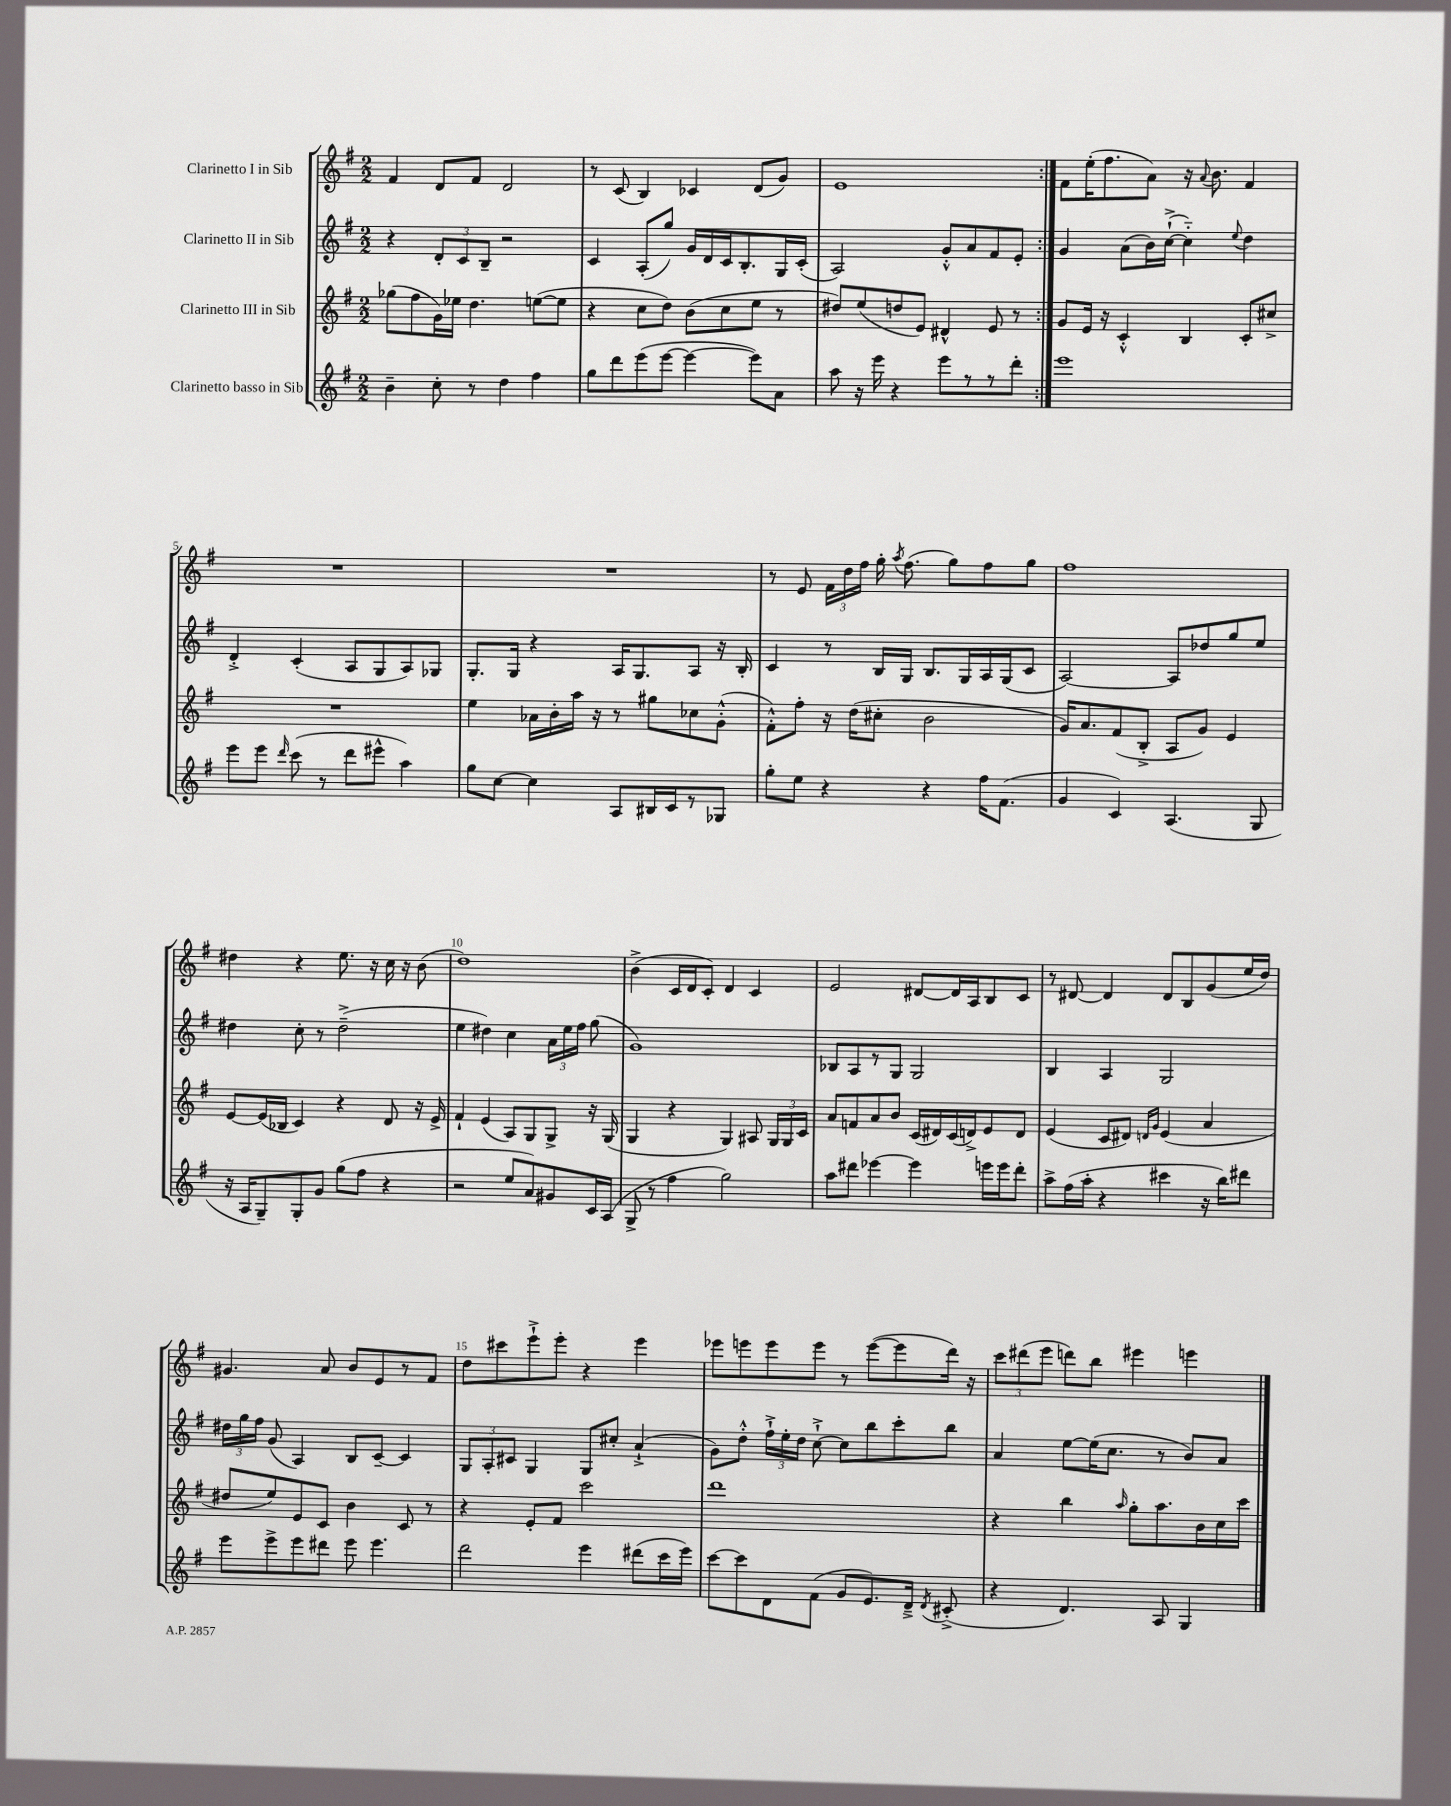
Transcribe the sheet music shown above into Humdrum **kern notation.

**kern	**kern	**kern	**kern
*staff4	*staff3	*staff2	*staff1
*clefG2	*clefG2	*clefG2	*clefG2
*k[f#]	*k[f#]	*k[f#]	*k[f#]
*M2/2	*M2/2	*M2/2	*M2/2
4b~	(8gg-	4r	4f#
.	8ff#	.	.
8cc'	16g)	12d'	8d
.	16ee-	.	.
.	.	12c	.
8r	4.dd	.	8f#
.	.	12B~	.
4dd	.	2r	2d
4ff#	([8ee	.	.
.	8ee]	.	.
=	=	=	=
8gg	4r	4c	8r
8ddd	.	.	(8c
(8eee	8cc	(8A'	4B)
[8eee	8dd)	8gg)	.
4eee_	(8b	16g	4c-
.	.	16d	.
.	8cc	16c	.
.	.	8.B'	.
8eee])	8ee	.	(8d
8a	8r	16G	8g)
.	.	(16c'	.
=	=	=	=
8aa	8dd#)	2A)	1e
16r	(8ee	.	.
16eee	.	.	.
4r	8dd	.	.
.	8e)	.	.
8eee	4d#^^	8g'^^	.
8r	.	8a	.
8r	8e	8f#	.
8ddd'	8r	8e'	.
=:|!	=:|!	=:|!	=:|!
1eee	8g	4g	8f#
.	16e	.	(16ee'
.	16r	.	8.ff#
.	4c'^^	(8a	.
.	.	16b)	8a)
.	.	([16cc`^	.
.	4B	4cc'~])	16r
.	.	.	8qqa
.	.	.	8.b
.	.	8qqee	.
.	8c'	4dd	4f#
.	8cc#^	.	.
=	=	=	=
8eee	1r	4d'^	1r
8eee	.	.	.
16qqddd	.	.	.
(8ccc	.	(4c'	.
8r	.	.	.
8ddd	.	8A	.
8eee#^^	.	8G	.
4aa)	.	8A)	.
.	.	8G-	.
=	=	=	=
8gg	4ee	8.G'	1r
[8cc	.	.	.
.	.	16G	.
4cc]	16a-	4r	.
.	16b'	.	.
.	16aa	.	.
.	16r	.	.
8A	8r	16A	.
.	.	8.G	.
16B#	8gg#	.	.
16c	.	.	.
8r	8cc-	8A	.
8G-	(8g'^^	16r	.
.	.	16B'	.
=	=	=	=
8gg'	8f#'^^)	4c	8r
8ee	8ff#'	.	8e
4r	16r	8r	24f#
.	.	.	24dd
.	(16dd	.	.
.	.	.	24ff#
.	8cc#'	16B	16gg'
.	.	.	8qaa
.	.	16G	(8.ff#
4r	2b	8.B	.
.	.	.	8gg)
.	.	16G	.
16ff#	.	16A	8ff#
(8.f#	.	(16G	.
.	.	8c	8gg
=	=	=	=
4g	16g)	[2A)	1ff#
.	8.a	.	.
4c)	(8f#	.	.
.	8B'^	.	.
(4.A	8A	8A]	.
.	8g)	8dd-	.
.	4e	8gg	.
8G	.	8ee	.
=	=	=	=
16r	[8e	4dd#	4dd#
16A	.	.	.
8G~)	(16e]	.	.
.	16B-	.	.
8G'	4c)	8cc'	4r
8g	.	8r	.
(8gg	4r	(2dd#~^	8.ee
8ff#	.	.	.
.	.	.	16r
4r	8d	.	16cc
.	.	.	16r
.	16r	.	(8b
.	16e^	.	.
=	=	=	=
2r	4f#`	4ee	1dd)
.	(4e	4dd#)	.
8ee	8A)	4cc	.
8a)	8G	.	.
8g#	8G^	24a	.
.	.	24ee	.
.	.	24ff#	.
16c	16r	(8gg	.
(16A	(16G	.	.
=	=	=	=
8G^	4G	1g)	(4b^
8r	.	.	.
4ff#	4r	.	16c
.	.	.	16d
.	.	.	8c')
2gg)	4G)	.	4d
.	8A#	.	4c
.	24G	.	.
.	24G	.	.
.	24c	.	.
=	=	=	=
8aa	8a	8B-	2e
8ddd#	8f	8A	.
[4eee-	8a	8r	.
.	8b	8G	.
4eee-]	(16c	2G	[8d#
.	16d#)	.	.
.	(16c	.	16d#]
.	16d^)	.	16A
16eee	8e	.	8B
16eee	.	.	.
8ddd#'	8d	.	8c
=	=	=	=
8aa^	(4e	4B	8r
(16ff#	.	.	[8d#
16aa'	.	.	.
4r	8c	4A	4d#]
.	8d#)	.	.
.	16qqd	.	.
.	16qqg	.	.
4ccc#	(4e	2G	8d#
.	.	.	8B
16r	4a	.	(8g
16bb)	.	.	.
8ddd#	.	.	16ee
.	.	.	16dd)
=	=	=	=
8eee	8dd#	24dd#	4.g#
.	.	24gg	.
.	.	24ff#	.
8eee^	8ee)	(8g	.
8eee	8e	4A)	.
8ddd#	8c	.	8a
8eee	4b	8B	8b
4.eee	.	[8c~	8e
.	8c	4c]	8r
.	8r	.	8f#
=	=	=	=
2ddd	4r	12G	8dd
.	.	12A'	.
.	.	.	8ccc#
.	.	12c#	.
.	8e'	4G	8eee`^
.	8f#	.	8eee'
4eee	2ccc	8G	4r
.	.	8cc#'	.
(8ddd#	.	(4a`^	4eee
16ccc	.	.	.
16eee)	.	.	.
=	=	=	=
[8ccc	1ddd	8g)	8eee-
8ccc]	.	8dd'^^	8eee
8d	.	24ff#`^	8eee
.	.	24ee'	.
.	.	24dd	.
(8f#	.	[8cc`^	8eee
8g	.	8cc]	8r
8.e)	.	8bb	([8eee
.	.	8ccc'	8eee]
16d~^	.	.	.
8qd	.	.	.
(8c#'^	.	8bb	16ddd)
.	.	.	16r
=	=	=	=
4r	4r	4a	12ccc
.	.	.	(12ddd#
.	.	.	12eee
4.d)	4bb	[8ee	8ddd)
.	.	(16ee]	8bb
.	.	8.cc	.
.	16qqaa	.	.
.	8gg'	.	4eee#
8A	8.aa	8r	.
4G	.	8b)	4eee
.	16b	.	.
.	16cc	8a	.
.	16ccc	.	.
==	==	==	==
*-	*-	*-	*-
